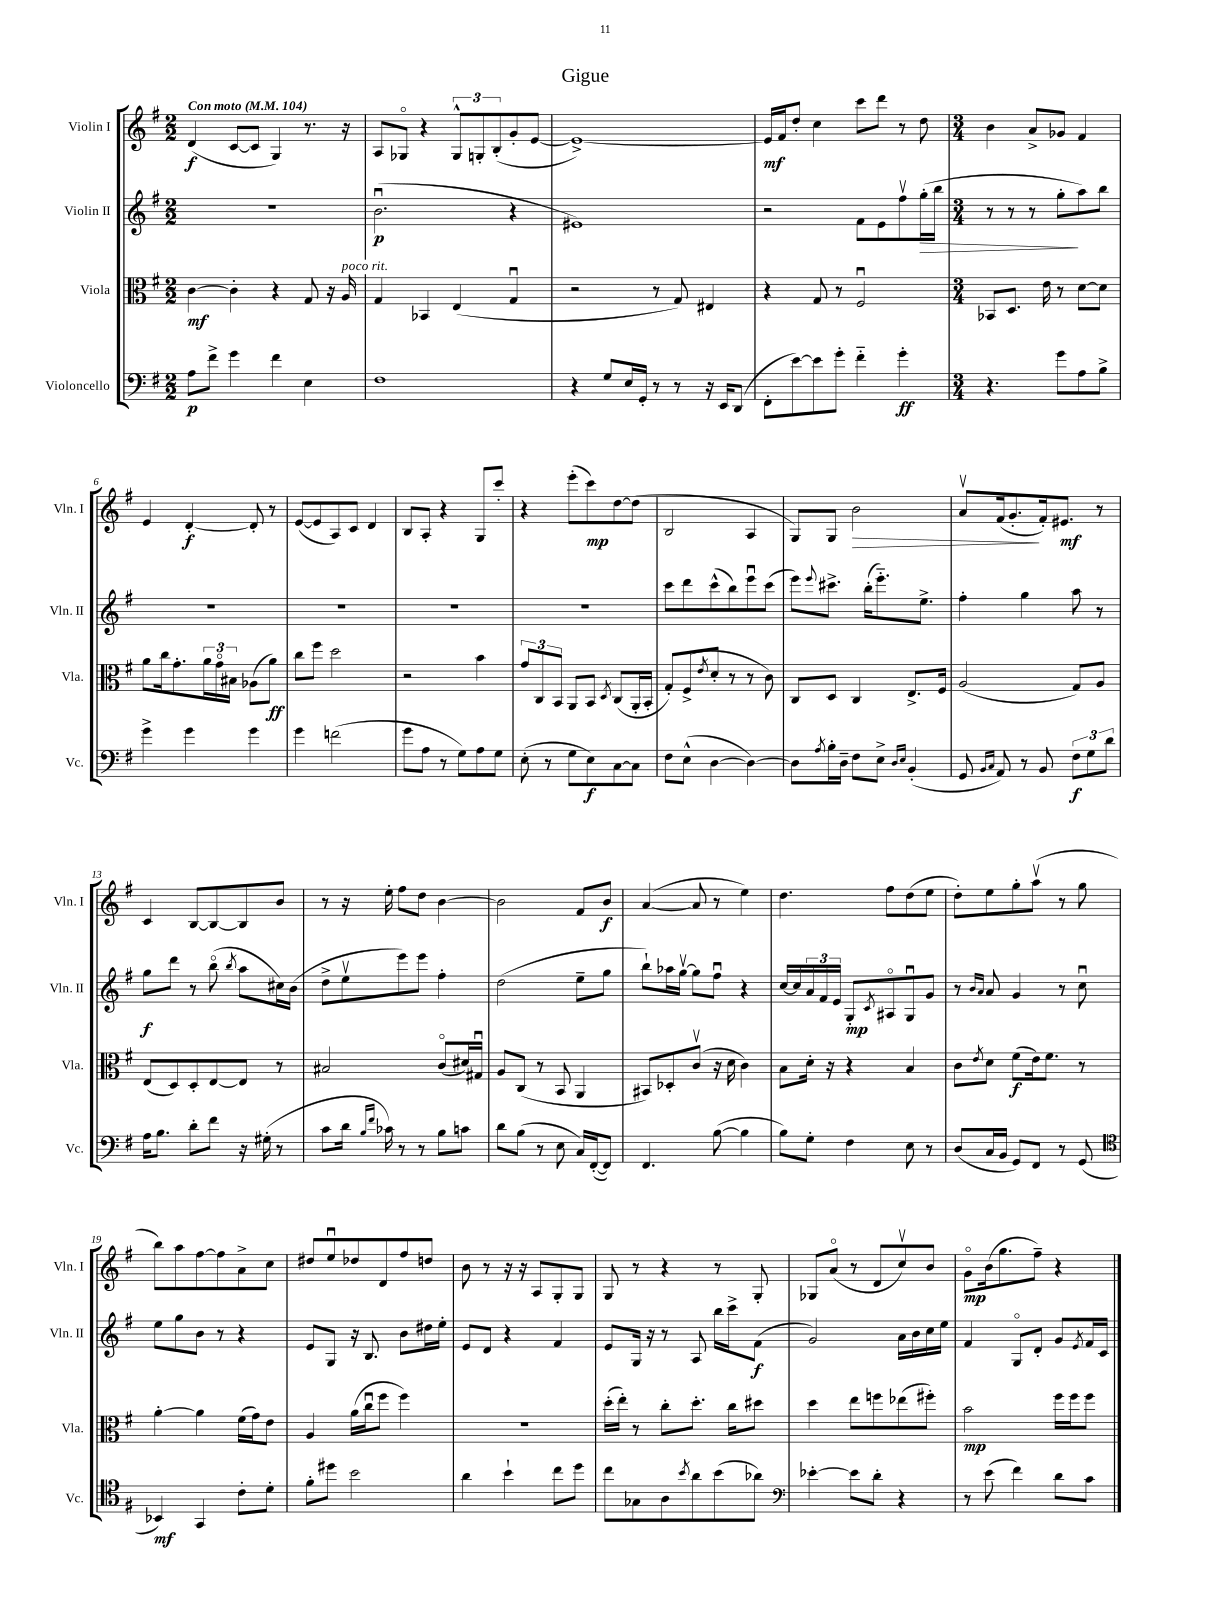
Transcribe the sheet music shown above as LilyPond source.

\header { title = "Gigue" }
<<
\new StaffGroup <<
\new Staff = "s0" \with { instrumentName = "Violin I" shortInstrumentName = "Vln. I" } {
    \clef treble \key g \major \numericTimeSignature \time 2/2 \tempo "Con moto" 4 = 104
    d'4\f( c'8~ c'8 g4) r8. r16 |
    a8 ges8\flageolet r4 \tuplet 3/2 { ges8-^ g8-. b8-.( } g'8-. e'8~ |
    e'1~->) |
    e'16\mf fis'16 d''8-. c''4 c'''8 d'''8 r8 d''8 |
    \numericTimeSignature \time 3/4 b'4 a'8-> ges'8 fis'4 |
    e'4 d'4~-.\f d'8-. r8 |
    e'8~( e'8 a8) c'8 d'4 |
    b8 a8-. r4 g8 c'''8-. |
    r4 e'''8-.( c'''8\mp) d''8~ d''8( |
    b2 a4 |
    g8) g8 b'2\> |
    a'8\upbow fis'16( g'8.-.\! fis'16-.) eis'8.\mf r8 |
    c'4 b8~ b8~ b8 b'8 |
    r8 r16 e''16-. fis''8 d''8 b'4~ |
    b'2 fis'8 b'8\f |
    a'4~( a'8 r8 e''4) |
    d''4. fis''8 d''8( e''8 |
    d''8-.) e''8 g''8-. a''8\upbow( r8 g''8 |
    b''8) a''8 fis''8~ fis''8 a'8-> c''8 |
    dis''8 e''8\downbow des''8 d'8 fis''8 d''8 |
    b'8 r8 r16 r16 a8 g8-. g8 |
    g8 r8 r4 r8 g8-. |
    ges8 a'8\flageolet( r8 d'8 c''8\upbow) b'8 |
    g'8\flageolet\mp b'16( g''8. fis''8--) r4 \bar "|." |
}
\new Staff = "s1" \with { instrumentName = "Violin II" shortInstrumentName = "Vln. II" } {
    \clef treble \key g \major \numericTimeSignature \time 2/2
    R1 |
    b'2.\downbow\p( r4 |
    eis'1) |
    r2 fis'8 e'8 fis''8\upbow g''16-.\>( b''16 |
    \numericTimeSignature \time 3/4 r8 r8 r8 g''8-.\! a''8) b''8 |
    R2. |
    R2. |
    R2. |
    R2. |
    c'''8 d'''8 c'''8-^( b''8) e'''8\downbow c'''8( |
    e'''8) \appoggiatura { e'''8 } cis'''8.-> b''16-.( e'''8.-_) e''8.-> |
    fis''4-. g''4 a''8 r8 |
    g''8\f d'''8 r8 b''8\flageolet( \acciaccatura { b''8 } a''8 cis''16) b'16( |
    d''8-> e''8\upbow e'''8) e'''8 fis''4-. |
    d''2( e''8-- g''8 |
    b''8-!) aes''16 g''16~\upbow g''8 fis''8\downbow r4 |
    c''16~ c''16 \tuplet 3/2 { a'16 fis'16 e'16 } g8-.\mp \acciaccatura { c'8 } ais8\flageolet g8\downbow g'8 |
    r8 \grace { b'16 a'16 } a'8 g'4 r8 c''8\downbow |
    e''8 g''8 b'8 r8 r4 |
    e'8 g8 r16 b8. b'8 dis''16 e''16-. |
    e'8 d'8 r4 fis'4 |
    e'8 g16 r16 r8 a8 b''16 c'''16-> fis'8\f( |
    g'2) a'16 b'16 c''16 e''16 |
    fis'4 g8\flageolet d'8-. g'8 \acciaccatura { e'8 } fis'16 c'16 \bar "|." |
}
\new Staff = "s2" \with { instrumentName = "Viola" shortInstrumentName = "Vla." } {
    \clef alto \key g \major \numericTimeSignature \time 2/2
    c'4~\mf c'4-. r4 g8 r16 a16^\markup { \italic "poco rit." } |
    g4 bes,4 e4( g4\downbow |
    r2 r8 g8) eis4 |
    r4 g8 r8 fis2\downbow |
    \numericTimeSignature \time 3/4 bes,8 d8. e'16 r8 d'8~ d'8 |
    a'8 c''16 g'8.-. \tuplet 3/2 { a'16 g'16\flageolet bis16 } aes8( a'8\ff) |
    c''8 fis''8 d''2 |
    r2 b'4 |
    \tuplet 3/2 { g'8 c8 b,8 } a,8 b,8 \acciaccatura { d8 } c8( a,16-. b,16-. |
    g8-.) fis8->( \acciaccatura { e'8 } d'8-. r8 r8 c'8) |
    c8 d8 c4 e8.-> fis16 |
    a2( g8) a8 |
    e8( d8) d8-. e8~ e8 r8 |
    bis2 c'8\flageolet( dis'16) gis16\downbow |
    a8 c8( r8 b,8 a,4 |
    bis,8) des8-. c'8\upbow( r16 d'16 c'4) |
    b8 d'16-. r16 r4 b4 |
    c'8 \acciaccatura { e'8 } d'8 fis'8\f( e'16) fis'8. r8 |
    a'4~-. a'4 fis'16( g'16) e'8 |
    a4 a'16( c''16\downbow fis''8 fis''4) |
    R2. |
    d''16-.( e''16-.) r8 c''8-. d''8.-. c''16 dis''8 |
    d''4 e''8 f''8 ees''8( fis''8-.) |
    b'2\mp fis''16 fis''16 fis''8 \bar "|." |
}
\new Staff = "s3" \with { instrumentName = "Violoncello" shortInstrumentName = "Vc." } {
    \clef bass \key g \major \numericTimeSignature \time 2/2
    a8\p fis'8-> g'4 fis'4 e4 |
    fis1 |
    r4 g8 e16 g,16-. r8 r8 r16 e,16 d,8( |
    fis,8-. e'8~) e'8 g'8-. fis'4-_ g'4-.\ff |
    \numericTimeSignature \time 3/4 r4. g'8 a8 b8-> |
    g'4-> g'4 g'4 |
    g'4 f'2( |
    g'8 a8 r8 g8) a8 g8 |
    e8-.( r8 g8 e8\f) c8~ c8 |
    fis8 e8-^( d4~ d4~) |
    d8 \acciaccatura { a8 } b16-. d16-- fis8 e8-> \grace { d16 e16 } b,4-.( |
    g,8 \grace { b,16 c16 } a,8) r8 b,8 \tuplet 3/2 { fis8\f g8 d'8 } |
    a16 b8. d'8-. fis'8 r16 gis16-.( r8 |
    c'8 d'16 \grace { b16 fis'16 } ces'16) r8 r8 b8 c'8 |
    d'8 b8( r8 e8 c16) fis,16~-.( fis,8) |
    fis,4. b8~( b4 |
    b8) g8-. fis4 e8 r8 |
    d8( c16 b,16 g,8) fis,8 r8 g,8( |
    \clef tenor bes,4\mf) g,4 c'8-. d'8-. |
    fis'8-. dis''8 b'2 |
    a'4 b'4-! c''8 d''8 |
    c''8 ges8 a8 \acciaccatura { b'8 } a'8 b'8( aes'8) |
    \clef bass ees'4~-. ees'8 d'8-. r4 |
    r8 e'8( fis'4) d'8 c'8 \bar "|." |
}
>>
>>
